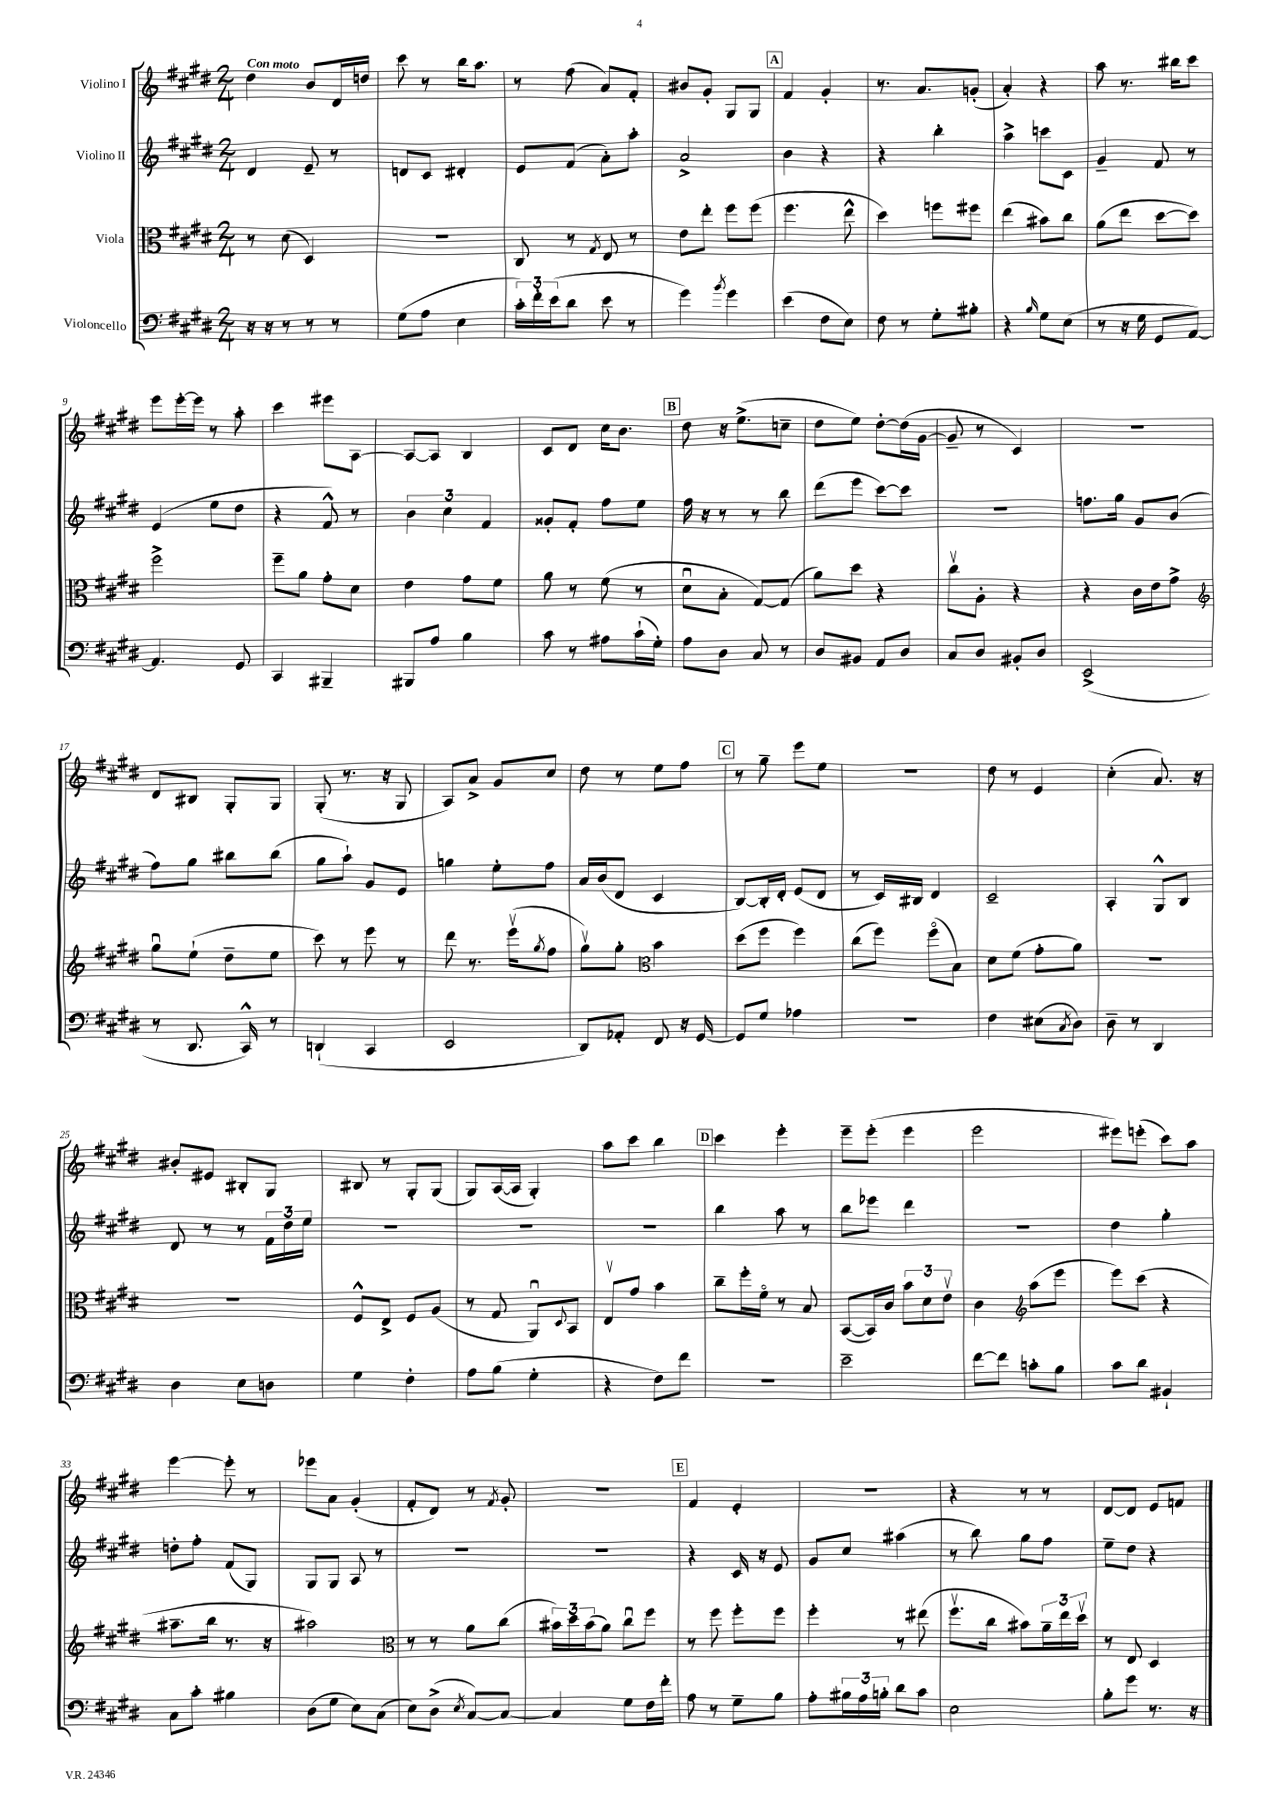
<<
\new StaffGroup <<
\new Staff = "s0" \with { instrumentName = "Violino I" } {
    \clef treble \key e \major \numericTimeSignature \time 2/4 \tempo "Con moto"
    dis''4 b'8 dis'16 d''16 |
    cis'''8 r8 b''16 a''8. |
    r8 fis''8( a'8) fis'8-. |
    bis'8 gis'8-. gis8 gis8 |
    \mark \markup { \box "A" } fis'4 gis'4-. |
    r8. a'8. g'8-.( |
    a'4-.) r4 |
    a''8 r8. bis''16 cis'''8 |
    e'''8 e'''16~-. e'''16 r8 a''8-. |
    cis'''4 eis'''8 a8~ |
    a8~ a8 b4 |
    cis'8 dis'8 cis''16 b'8. |
    \mark \markup { \box "B" } dis''8 r16 e''8.->( c''8-- |
    dis''8 e''8) dis''8~-. dis''16( gis'16~ |
    gis'8-- r8 cis'4) |
    R2 |
    dis'8 bis8 gis8-. gis8 |
    gis8-.( r8. r16 gis8 |
    a8) a'8-> gis'8 cis''8 |
    dis''8 r8 e''8 fis''8 |
    \mark \markup { \box "C" } r8 gis''8-- e'''8 e''8 |
    R2 |
    dis''8 r8 e'4 |
    cis''4-.( a'8.) r16 |
    bis'8-. eis'8 bis8-. gis8 |
    bis8 r8 gis8-. gis8( |
    gis8) a16~( a16 gis4-.) |
    a''8 cis'''8 b''4 |
    \mark \markup { \box "D" } cis'''4 e'''4-. |
    e'''8-- e'''8-.( e'''4 |
    e'''2 |
    eis'''8) e'''8-.( cis'''8) a''8 |
    e'''4~ e'''8-. r8 |
    ees'''8 a'8 gis'4-.( |
    fis'8-. dis'8) r8 \acciaccatura { fis'8 } gis'8-. |
    R2 |
    \mark \markup { \box "E" } fis'4 e'4-. |
    r2 |
    r4 r8 r8 |
    dis'8~ dis'8 e'8 f'8 \bar "|." |
}
\new Staff = "s1" \with { instrumentName = "Violino II" } {
    \clef treble \key e \major \numericTimeSignature \time 2/4
    dis'4 e'8-- r8 |
    d'8 cis'8 dis'4-. |
    e'8 fis'8( a'8-.) a''8-. |
    a'2-> |
    \mark \markup { \box "A" } b'4 r4 |
    r4 b''4-. |
    a''4-> c'''8 cis'8 |
    gis'4-- fis'8 r8 |
    e'4( e''8 dis''8 |
    r4 fis'8-^) r8 |
    \tuplet 3/2 { b'4 cis''4 fis'4 } |
    gisis'8-. fis'8-. fis''8 e''8 |
    \mark \markup { \box "B" } fis''16 r16 r8 r8 b''8 |
    dis'''8( e'''8 cis'''8~) cis'''8 |
    r2 |
    f''8. gis''16 gis'8 b'8( |
    fis''8) gis''8 bis''8 bis''8( |
    gis''8 a''8-!) gis'8 e'8 |
    g''4 e''8-. fis''8 |
    a'16 b'16( dis'8 cis'4 |
    \mark \markup { \box "C" } b8~) b16-. dis'16-. e'8( dis'8 |
    r8 cis'16) bis16 dis'4 |
    cis'2-- |
    a4-. gis8-^ b8 |
    dis'8 r8 r8 \tuplet 3/2 { fis'16 dis''16 e''16 } |
    R2 |
    R2 |
    R2 |
    \mark \markup { \box "D" } b''4 a''8 r8 |
    b''8 ees'''8 dis'''4 |
    R2 |
    dis''4 gis''4-. |
    d''8-. fis''8-. fis'8( gis8) |
    gis8 gis8 a8 r8 |
    r2 |
    R2 |
    \mark \markup { \box "E" } r4 cis'16 r16 e'8 |
    gis'8 cis''8 ais''4( |
    r8 b''8) gis''8 fis''8 |
    e''8-- dis''8 r4 \bar "|." |
}
\new Staff = "s2" \with { instrumentName = "Viola" } {
    \clef alto \key e \major \numericTimeSignature \time 2/4
    r8 dis'8( dis4) |
    r2 |
    cis8 r8 \acciaccatura { gis8 } e8 r8 |
    e'8 e''8-. fis''8 fis''8( |
    \mark \markup { \box "A" } fis''4. e''8-^ |
    dis''4) f''8 fis''8 |
    e''4( bis'8) cis''8 |
    a'8( e''8 dis''8~ dis''8) |
    fis''2-> |
    fis''8-- a'8 gis'8-. dis'8 |
    e'4 gis'8 fis'8 |
    a'8 r8 fis'8( r8 |
    \mark \markup { \box "B" } dis'8\downbow b8-. gis8~) gis8( |
    a'8) dis''8 r4 |
    cis''8\upbow a8-. r4 |
    r4 cis'16 e'16 gis'8-> |
    \clef treble gis''8\downbow e''8-!( dis''8-- e''8 |
    cis'''8) r8 e'''8 r8 |
    dis'''8 r8. e'''16\upbow( \acciaccatura { gis''8 } fis''8 |
    gis''8\upbow) gis''8-. \clef alto b'4 |
    \mark \markup { \box "C" } dis''8( fis''8 fis''4) |
    cis''8( fis''8) fis''8\flageolet( b8) |
    dis'8 fis'8( gis'8-. a'8) |
    R2 |
    R2 |
    fis8-^ e8-> fis8 a8( |
    r8 gis8 a,8\downbow) \appoggiatura { dis8 } b,8 |
    e8\upbow gis'8 b'4 |
    \mark \markup { \box "D" } cis''8-- fis''16-. fis'16\flageolet r8 b8 |
    b,8~( b,16) cis'16 \tuplet 3/2 { b'8 dis'8 e'8\upbow } |
    cis'4 \clef treble a''8( e'''8 |
    e'''8) cis'''8( r4 |
    ais''8.-- b''16 r8. r16 |
    ais''2) |
    \clef alto r8 r8 a'8 cis''8( |
    \tuplet 3/2 { bis'16) dis''16 bis'16( } a'8) cis''8\downbow fis''8 |
    \mark \markup { \box "E" } r8 fis''8 fis''8-. fis''8 |
    fis''4-. r8 eis''8( |
    fis''8.\upbow cis''16 bis'8) \tuplet 3/2 { a'16-- e''16 dis''16\upbow } |
    r8 e8 dis4 \bar "|." |
}
\new Staff = "s3" \with { instrumentName = "Violoncello" } {
    \clef bass \key e \major \numericTimeSignature \time 2/4
    r16 r16 r8 r8 r8 |
    gis8( a8 e4 |
    \tuplet 3/2 { cis'16-.) fis'16-. e'16( } dis'8 e'8 r8 |
    gis'4) \acciaccatura { b'8 } gis'4 |
    \mark \markup { \box "A" } e'4( fis8 e8) |
    fis8 r8 gis8-. bis8-. |
    r4 \grace { b16 } gis8 e8( |
    r8 r16 gis16 gis,8 a,8~) |
    a,4. gis,8 |
    cis,4 bis,,4-- |
    bis,,8 a8 b4 |
    cis'8 r8 ais8 cis'16-!( gis16-.) |
    \mark \markup { \box "B" } a8 dis8 cis8 r8 |
    dis8 bis,8 a,8 dis8 |
    cis8 dis8 bis,8-. dis8 |
    e,2->( |
    r8 dis,8. cis,16-^) r8 |
    d,4-!( cis,4 |
    e,2 |
    dis,8) aes,8-. fis,8 r16 gis,16~ |
    \mark \markup { \box "C" } gis,8 gis8 aes4 |
    r2 |
    fis4 eis8( \acciaccatura { cis8 } dis8) |
    dis8-- r8 dis,4 |
    dis4 e8 d8 |
    gis4 fis4-. |
    a8 b8( gis4-. |
    r4 fis8) fis'8 |
    \mark \markup { \box "D" } r2 |
    e'2-- |
    fis'8~ fis'8 c'8-. b8 |
    cis'8 dis'8 bis,4-! |
    cis8 cis'8-. bis4 |
    dis8( gis8 e8) cis8( |
    e8) dis8->( \acciaccatura { e8 } cis8~) cis8~ |
    cis4 gis8 fis16 fis'16-. |
    \mark \markup { \box "E" } a8 r8 gis8-- b8 |
    a8-. \tuplet 3/2 { bis16 a16 b16-. } dis'8 cis'8 |
    e2 |
    b8-. gis'8 r8. r16 \bar "|." |
}
>>
>>
